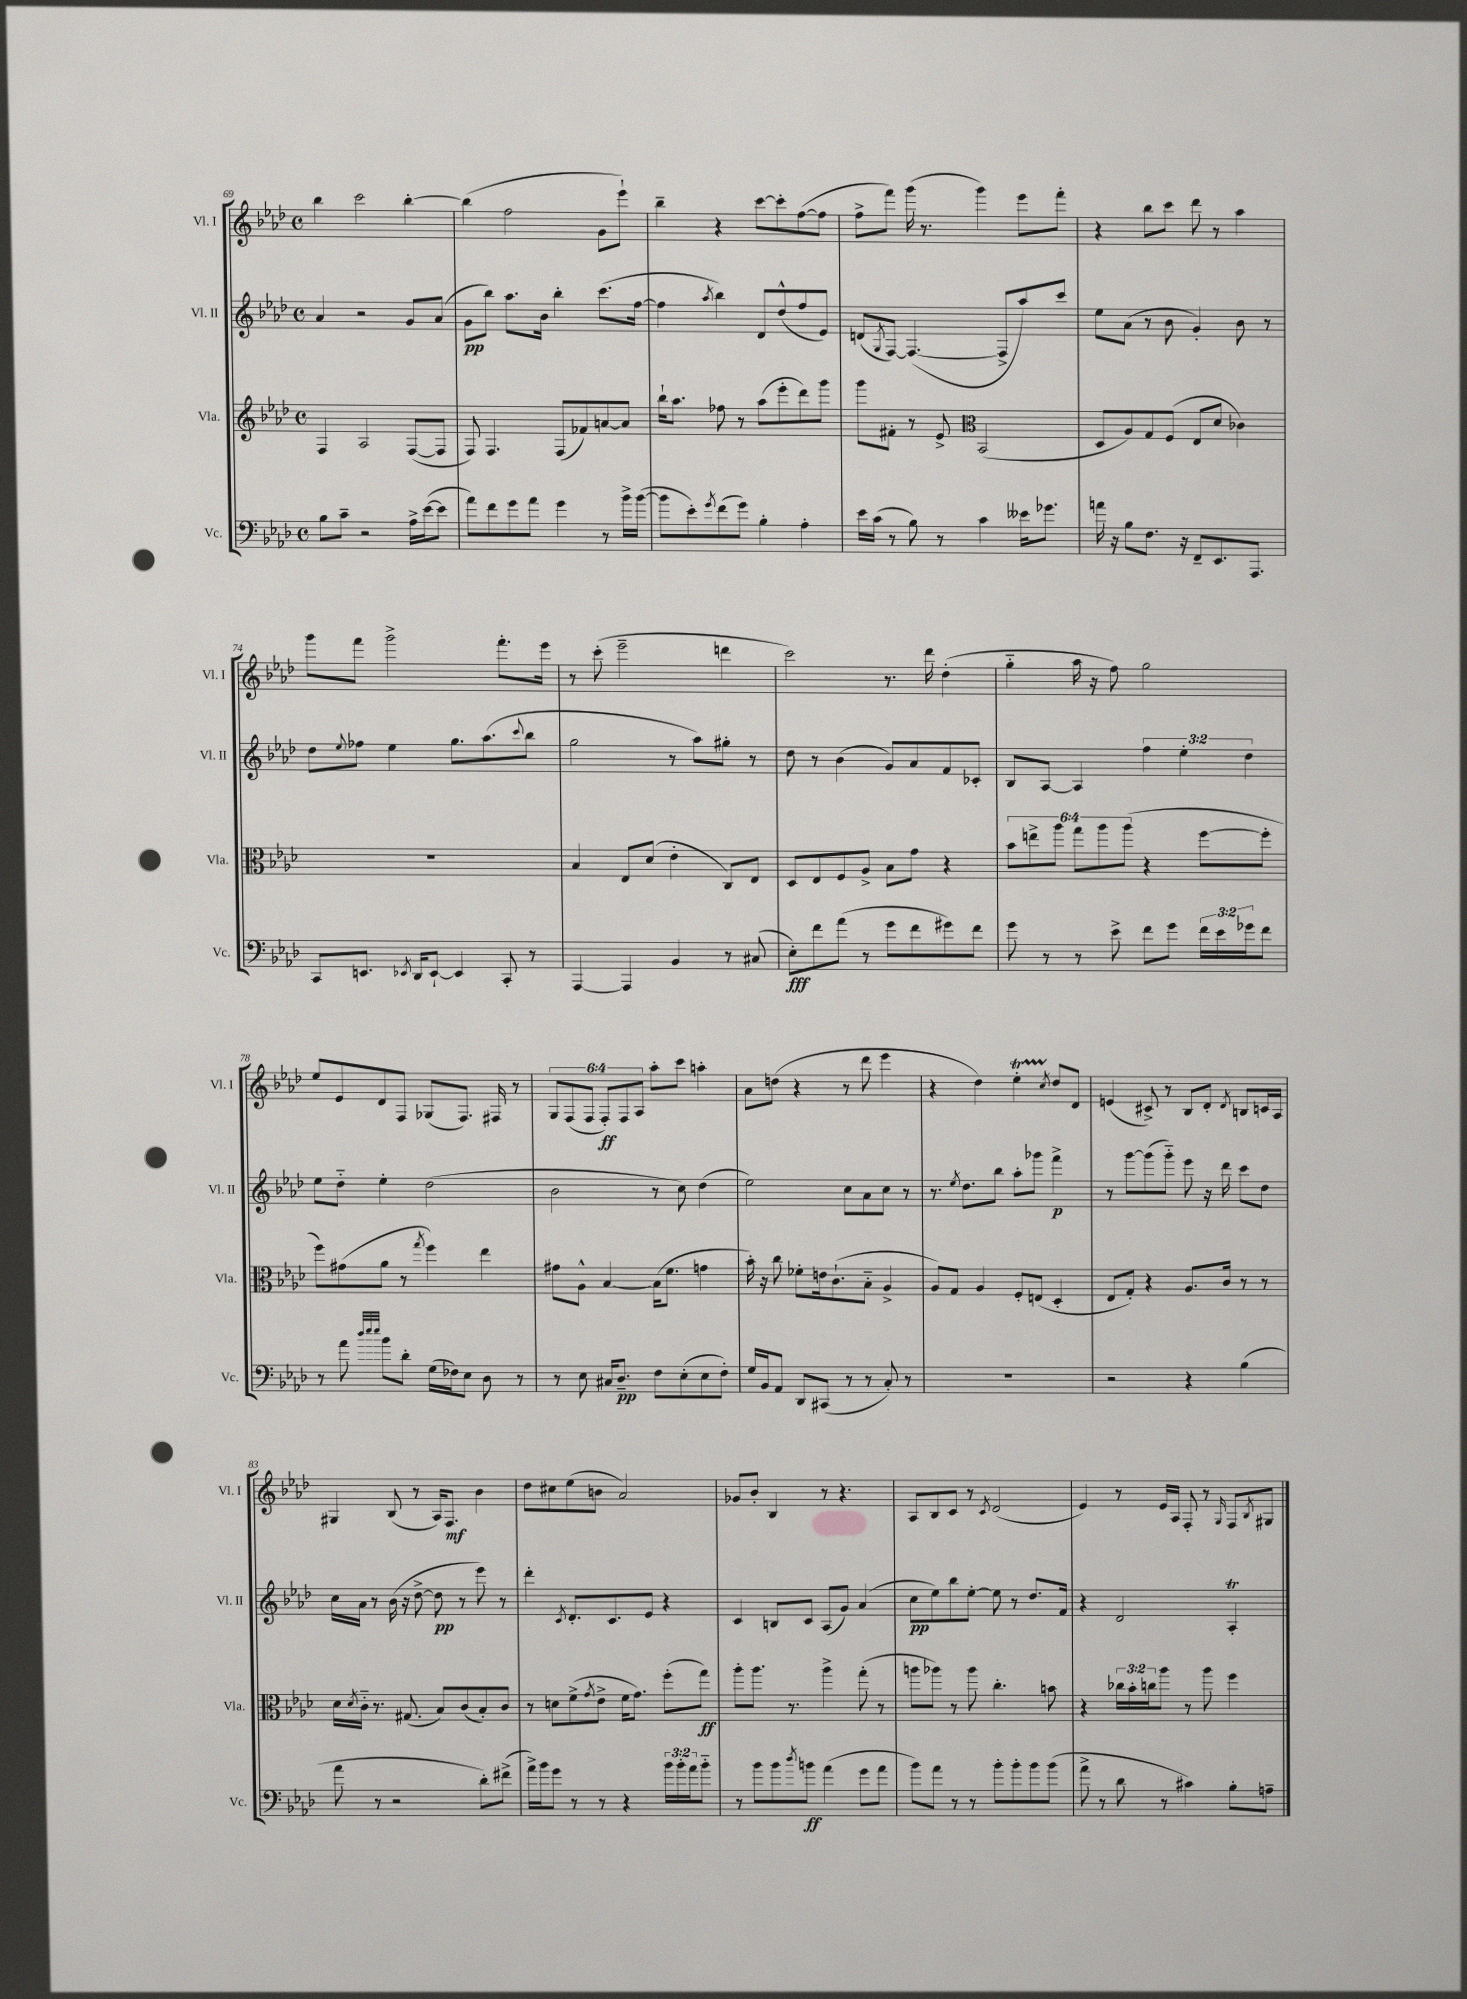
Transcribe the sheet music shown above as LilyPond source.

<<
\new StaffGroup <<
\new Staff = "s0" \with { instrumentName = "Vl. I" shortInstrumentName = "Vl. I" } {
    \clef treble \key aes \major \defaultTimeSignature \time 4/4 \override Staff.TupletNumber.text = #tuplet-number::calc-fraction-text
    bes''4 c'''2 bes''4~-. |
    bes''4( f''2 g'8 ees'''8-!) |
    bes''4-- r4 c'''8~ c'''8-. f''8~( f''8 |
    f''8-> f'''8) g'''16( r8. g'''4) ees'''8 f'''8-. |
    r4 bes''8 c'''8 des'''8 r8 aes''4 |
    g'''8 f'''8 g'''2-> f'''8.-. ees'''16 |
    r8 c'''8-.( ees'''2-- d'''4 |
    c'''2) r8. des'''16 des''4-.( |
    g''4-_ aes''16 r16 f''8) g''2 |
    ees''8 ees'8 des'8 f8 ges8( f8.) fis16 r8 |
    \tuplet 6/4 { g8 f8( f8 f8-.\ff) f8 aes8 } aes''8-. c'''8 a''4-. |
    aes'8 d''8( r4 r8 des'''8 ees'''4 |
    r4 des''4) ees''4-.\startTrillSpan \acciaccatura { c''8 } des''8\stopTrillSpan des'8 |
    e'4( cis'8->) r8 bes8 des'8-. \acciaccatura { des'8 } b8 c'16 aes16 |
    gis4 bes8( r8 aes16) f8.\mf bes'4 |
    des''8 cis''8 ees''8( b'8 aes'2) |
    ges'8 bes'8-. bes4 r8 r4. |
    aes8 bes8 c'8 r8 \acciaccatura { c'8 } des'2( |
    ees'4) r8 ees'16 aes16 f8-. r8 \grace { g16 } f8 \acciaccatura { bes8 } gis8 \bar "|." |
}
\new Staff = "s1" \with { instrumentName = "Vl. II" shortInstrumentName = "Vl. II" } {
    \clef treble \key aes \major \defaultTimeSignature \time 4/4 \override Staff.TupletNumber.text = #tuplet-number::calc-fraction-text
    aes'4 r2 g'8 aes'8( |
    g'8\pp bes''8) aes''8. bes'16 bes''4-. c'''8.( f''16~ |
    f''4 \acciaccatura { aes''8 } bes''4) des'8 des''8-^( f''8 ees'8) |
    d'8( \acciaccatura { g8 } f8~) f4.~( f8-> aes''8) c'''8 |
    ees''8 aes'8( r8 bes'8 g'4-.) bes'8 r8 |
    des''8 \appoggiatura { ees''8 } fes''8 ees''4 g''8. aes''8.( \appoggiatura { c'''8 } bes''8 |
    g''2 r8 aes''8) gis''8-. r8 |
    des''8 r8 bes'4( g'8) aes'8 f'8 ces'8-. |
    bes8 aes8~ aes4 \tuplet 3/2 { f''4 ees''4-. des''4 } |
    ees''8 des''8-_ ees''4-. des''2( |
    bes'2 r8 c''8) des''4( |
    ees''2) c''8 aes'8 c''8 r8 |
    r8. \acciaccatura { ees''8 } des''8. bes''8 aes''8-. ges'''8 f'''4->\p |
    r8 g'''8~ g'''8( g'''8-_) ees'''8 r16 des'''16 c'''8 des''8 |
    c''16 aes'16 r8 bes'16( r16 des''8~-> des''8\pp r8 ees'''8) r8 |
    des'''4-. \acciaccatura { c'8 } des'8.-. c'8. ees'8 r4 |
    c'4 b8 c'8 aes8( g'8) aes'4( |
    c''8\pp ees''8) bes''8 ees''8~-. ees''8 r8 des''8. f'16 |
    r4 des'2 aes4-.\trill \bar "|." |
}
\new Staff = "s2" \with { instrumentName = "Vla." shortInstrumentName = "Vla." } {
    \clef treble \key aes \major \defaultTimeSignature \time 4/4 \override Staff.TupletNumber.text = #tuplet-number::calc-fraction-text
    f4 aes2 f8~( f8 |
    f8) f4. f8( fes'8) a'8~ a'8 |
    bes''16-! aes''8. fes''8 r8 aes''8( ees'''8-. des'''8) g'''8 |
    g'''8 fis'8-. r8 ees'8-> \clef alto bes,2( |
    des8 aes8) g8 f8( ees8 des'8 ces'4) |
    R1 |
    bes4 ees8 des'8( ees'4-. c8) ees8 |
    des8 ees8 f8 aes8-> bes8 g'8 r4 |
    \tuplet 6/4 { bes'8 e''8-> aes''8 g''8 aes''8 aes''8( } r4 f''8~ f''8-. |
    f''8) gis'8( aes'8 r8 \acciaccatura { g''8 } f''4) ees''4 |
    gis'8 aes8-^ bes4~ bes16( f'8. g'4 |
    bes'16-.) r16 c''8 fes'8-. e'16 c'8.-!( bes8-_ aes4-> |
    aes8) g8 aes4 f8-. e8( des4-. |
    ees8 g8-.) r4 aes8. c'16 r8 r8 |
    des'16 \acciaccatura { des'8 } c'16-_ r8. gis8.( bes8) c'8( bes8-.) c'8 |
    r8 d'8 f'8->( \acciaccatura { g'8 } ees'8-> f'16 g'8.) f''8-.( g''8\ff) |
    aes''8-. aes''8. r8. aes''4-> g''8-.( r8 |
    a''8 aes''8) r8 aes''8 c''4.-. b'8 |
    r4 \tuplet 3/2 { ces''16 bes'16-. c''16 } aes''8 r8 aes''8 f''4 \bar "|." |
}
\new Staff = "s3" \with { instrumentName = "Vc." shortInstrumentName = "Vc." } {
    \clef bass \key aes \major \defaultTimeSignature \time 4/4 \override Staff.TupletNumber.text = #tuplet-number::calc-fraction-text
    bes8 c'8-- r2 aes16-> ees'16~( ees'8 |
    aes'8) f'8 g'8 aes'8 g'4 r8 bes'16-> bes'16~( |
    bes'8 ees'8-.) \acciaccatura { g'8 } f'8( g'8) bes4-. aes4-. |
    ees'16 c'16( r8 bes8) r8 c'4 eeses'16 ges'8. |
    a'16 r16 bes8 f8. r16 f,8-- ees,8. aes,,8. |
    c,8 e,8. \acciaccatura { ees,8 } des,16 ees,8~-! ees,4 c,8-. r8 |
    aes,,4~ aes,,4 bes,4 r8 cis8( |
    ees8-.\fff) f'8 aes'8( r8 g'8 f'8 gis'8) f'8 |
    g'8 r8 r8 ees'8-> f'8 g'8 \tuplet 3/2 { f'16 ees'16 ges'16 } f'8 |
    r8 aes'8 \grace { des''32 ees''32 ees''32 } bes'8 des'8-. g16( fes16) ees8 des8 r8 |
    r8 ees8 cis16 des8.--\pp f8 ees8-.( ees8 f8-.) |
    g16 bes,16 aes,8 des,8 cis,8( r8 r8 c8-.) r8 |
    R1 |
    r2 r4 bes4( |
    aes'8 r8 r2 des'8-.) fis'8->( |
    aes'16->) bes'16 g'8 r8 r8 r4 \tuplet 3/2 { bes'16 bes'16-. aes'16 } bes'8-_ |
    r8 bes'8 bes'8 \acciaccatura { des''8 } b'8\ff aes'4( g'8 aes'8 |
    bes'8) aes'8 r8 r8 bes'8-. bes'8-. bes'8 bes'8( |
    aes'8-> r8 des'8 r8 cis'4) bes8-. a8-- \bar "|." |
}
>>
>>
\layout { \context { \Score currentBarNumber = #69 } }
